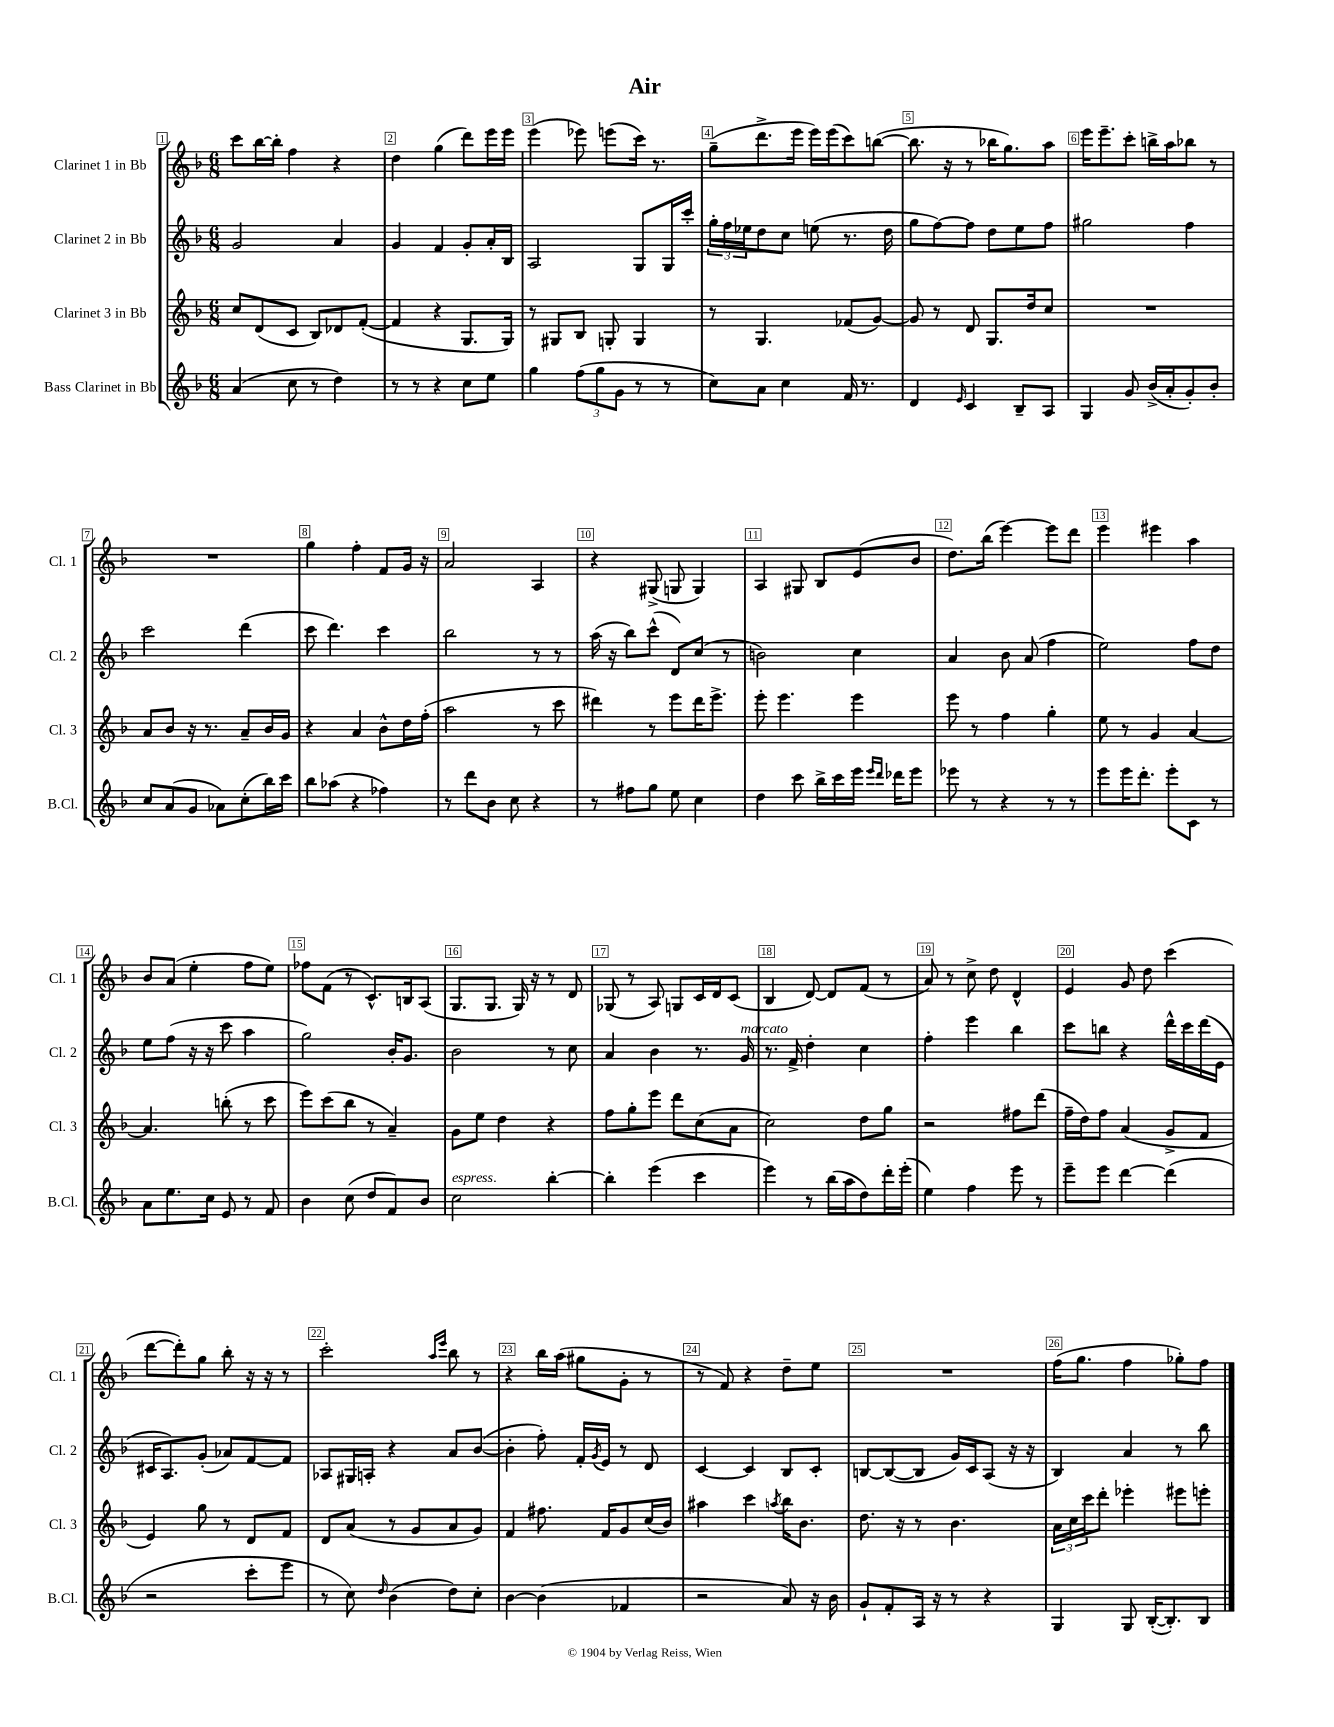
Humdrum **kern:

**kern	**kern	**kern	**kern
*staff4	*staff3	*staff2	*staff1
*clefG2	*clefG2	*clefG2	*clefG2
*k[b-]	*k[b-]	*k[b-]	*k[b-]
*M6/8	*M6/8	*M6/8	*M6/8
(4a	8cc	2g	8ccc
.	(8d	.	[16bb-
.	.	.	16bb-']
8cc	8c	.	4ff
8r	8B-)	.	.
4dd)	8d-	4a	4r
.	([8f'	.	.
=	=	=	=
8r	4f]	4g	4dd
8r	.	.	.
4r	4r	4f	(4gg
8cc	8.G	8g'	8ddd)
8ee	.	16a'	16eee
.	16G)	16B-	16eee
=	=	=	=
4gg	8r	2A	(4eee
.	8G#	.	.
(12ff	8B-	.	8eee-)
12gg	.	.	.
.	8G'	.	(8eee
12g	.	.	.
8r	4G	8G	16ccc)
.	.	.	8.r
8r	.	16G	.
.	.	16ccc'	.
=	=	=	=
8cc)	8r	24gg'	(8gg~
.	.	24ff	.
.	.	24ee-	.
8a	4.G	8dd	8.ddd^
4cc	.	8cc	.
.	.	.	16eee
.	.	(8ee	16eee)
.	.	.	(16eee
16f	(8f-	8.r	8ccc)
8.r	.	.	.
.	[8g)	.	([8bb
.	.	16dd	.
=	=	=	=
4d	8g]	8gg	8.bb]
.	8r	[8ff)	.
.	.	.	16r
16qqe	.	.	.
4c	8d	8ff]	8r
.	8.G	8dd	16bb-
.	.	.	8.gg)
8B-~	.	8ee	.
.	16dd	.	.
8A	8cc	8ff	8aa
=	=	=	=
4G	2.r	2gg#	16eee
.	.	.	8.eee~
8g	.	.	8ccc'
(16b-^	.	.	16bb^
16a'	.	.	16aa
8g')	.	4ff	8bb-
8b-'	.	.	8r
=	=	=	=
8cc	8a	2ccc	2.r
(8a	8b-	.	.
8g	16r	.	.
.	8.r	.	.
8a-)	.	.	.
(8cc'	8a~	(4ddd	.
16bb-)	16b-	.	.
16ccc	16g	.	.
=	=	=	=
8bb-	4r	8ccc	4gg
(8aa-	.	4.ddd)	.
4r	4a	.	4ff'
4ff-)	8b-^^	4ccc	8f
.	16dd	.	16g
.	(16ff'	.	16r
=	=	=	=
8r	2aa	2bb-	2a
8ddd	.	.	.
8b-	.	.	.
8cc	.	.	.
4r	8r	8r	4A
.	8ccc	8r	.
=	=	=	=
8r	4ddd#)	(16aa	4r
.	.	16r	.
8ff#	.	8bb-)	.
8gg	8r	(8ccc^^	(8G#^
8ee	8eee	8d)	8G
4cc	16ddd#	(8cc	4G)
.	8.eee^	.	.
.	.	8r	.
=	=	=	=
4dd	8eee'	2b)	4A
.	4.eee	.	.
8ccc	.	.	8G#
16bb-^	.	.	8B-
16ccc	.	.	.
16eee	4eee	4cc	(8e
16qqeee	.	.	.
16qqddd	.	.	.
16ddd-	.	.	.
8eee	.	.	8b-
=	=	=	=
8eee-	8eee	4a	8.dd)
8r	8r	.	.
.	.	.	(16bb-
4r	4ff	8b-	[4eee)
.	.	(8a	.
8r	4gg'	4ff	8eee]
8r	.	.	8ddd
=	=	=	=
8eee	8ee	2ee)	4eee
16eee	8r	.	.
8.ddd'	.	.	.
.	4g	.	4eee#
8eee'	.	.	.
8c	[4a	8ff	4aa
8r	.	8dd	.
=	=	=	=
8a	4.a]	8ee	8b-
8.ee	.	(8ff	(8a
.	.	16r	4ee'
16cc	.	16r	.
8e	(8bb'	8ccc	.
8r	8r	4aa	8ff
8f	8ccc	.	8ee)
=	=	=	=
4b-	8eee)	2gg)	8ff-
.	(8ccc	.	(8f
(8cc	8bb-	.	8r
8dd	8r	.	8.c^^)
8f)	4a~)	16b-'	.
.	.	8.g	16B
8b-	.	.	(8A
=	=	=	=
2cc	8g	2b-	8.G
.	8ee	.	.
.	.	.	8.G
.	4dd	.	.
.	.	.	16G)
.	.	.	16r
[4bb-'	4r	8r	8r
.	.	8cc	8d
=	=	=	=
4bb-']	8ff	4a	(8G-
.	8gg'	.	8r
(4eee	8eee	4b-	8A)
.	8ddd	.	8G
4ccc	(8cc	8.r	16c
.	.	.	16d
.	8a	.	(8c
.	.	16g	.
=	=	=	=
4eee)	2cc)	8.r	4B-
.	.	16f^	.
8r	.	4dd'	[8d)
(16bb-	.	.	8d]
16aa	.	.	.
8dd)	8dd	4cc	(8f
16ddd'	8gg	.	8r
(16eee'	.	.	.
=	=	=	=
4ee)	2r	4ff'	8a)
.	.	.	8r
4ff	.	4eee	8cc^
.	.	.	8dd
8eee	8ff#	4bb-	4d^^
8r	(8ddd	.	.
=	=	=	=
8eee~	16ff~	8ccc	4e
.	16dd)	.	.
8eee	8ff	8bb	.
[4ddd	(4a	4r	8g
.	.	.	8dd
(4ddd]	8g^	16ddd^^	(4ccc
.	.	16ccc	.
.	8f	(16ddd	.
.	.	16e	.
=	=	=	=
2r	4e)	16c#	[8ddd
.	.	8.A)	.
.	.	.	8ddd'])
.	8gg	(8g'	8gg
.	8r	8a-)	8bb-'
8ccc'	8d	[8f	16r
.	.	.	16r
8eee	8f	8f]	8r
=	=	=	=
8r	8d	8A-	2ccc'
8cc)	(8a	16G#	.
.	.	16A'	.
16qqdd	.	.	.
(4b-	8r	4r	.
.	8g	.	.
.	.	.	16qqaa
.	.	.	16qqeee
8dd)	8a	8a	8bb-
8cc'	8g)	([8b-	8r
=	=	=	=
[4b-	4f	4b-']	4r
(4b-]	8.ff#	8ff')	16bb-
.	.	.	(16aa
.	.	16f'	8gg#
.	.	8qg	.
.	16f	16e	.
4f-	8g	8r	8g'
.	(16cc	8d	8r
.	16b-)	.	.
=	=	=	=
2r	4aa#	[4c	8r
.	.	.	8f)
.	4ccc	4c]	4r
.	8qaa	.	.
8a)	16bb-	8B-	8dd~
.	8.b-	.	.
16r	.	8c'	8ee
16b-	.	.	.
=	=	=	=
8g`	8.dd	[8B	2.r
8f'	.	(8B_	.
.	16r	.	.
16A	8r	8B]	.
16r	.	.	.
8r	4.b-	16g)	.
.	.	16c	.
4r	.	(8A	.
.	.	16r	.
.	.	16r	.
=	=	=	=
4G	24a	4B-)	(16ff
.	24cc	.	.
.	.	.	8.gg
.	24ccc	.	.
.	8ddd'	.	.
8G	4eee-'	4a	4ff
([16B-'	.	.	.
8.B-'])	.	.	.
.	8eee#	8r	8gg-')
8B-	8eee'	8bb-	8ff
==	==	==	==
*-	*-	*-	*-
